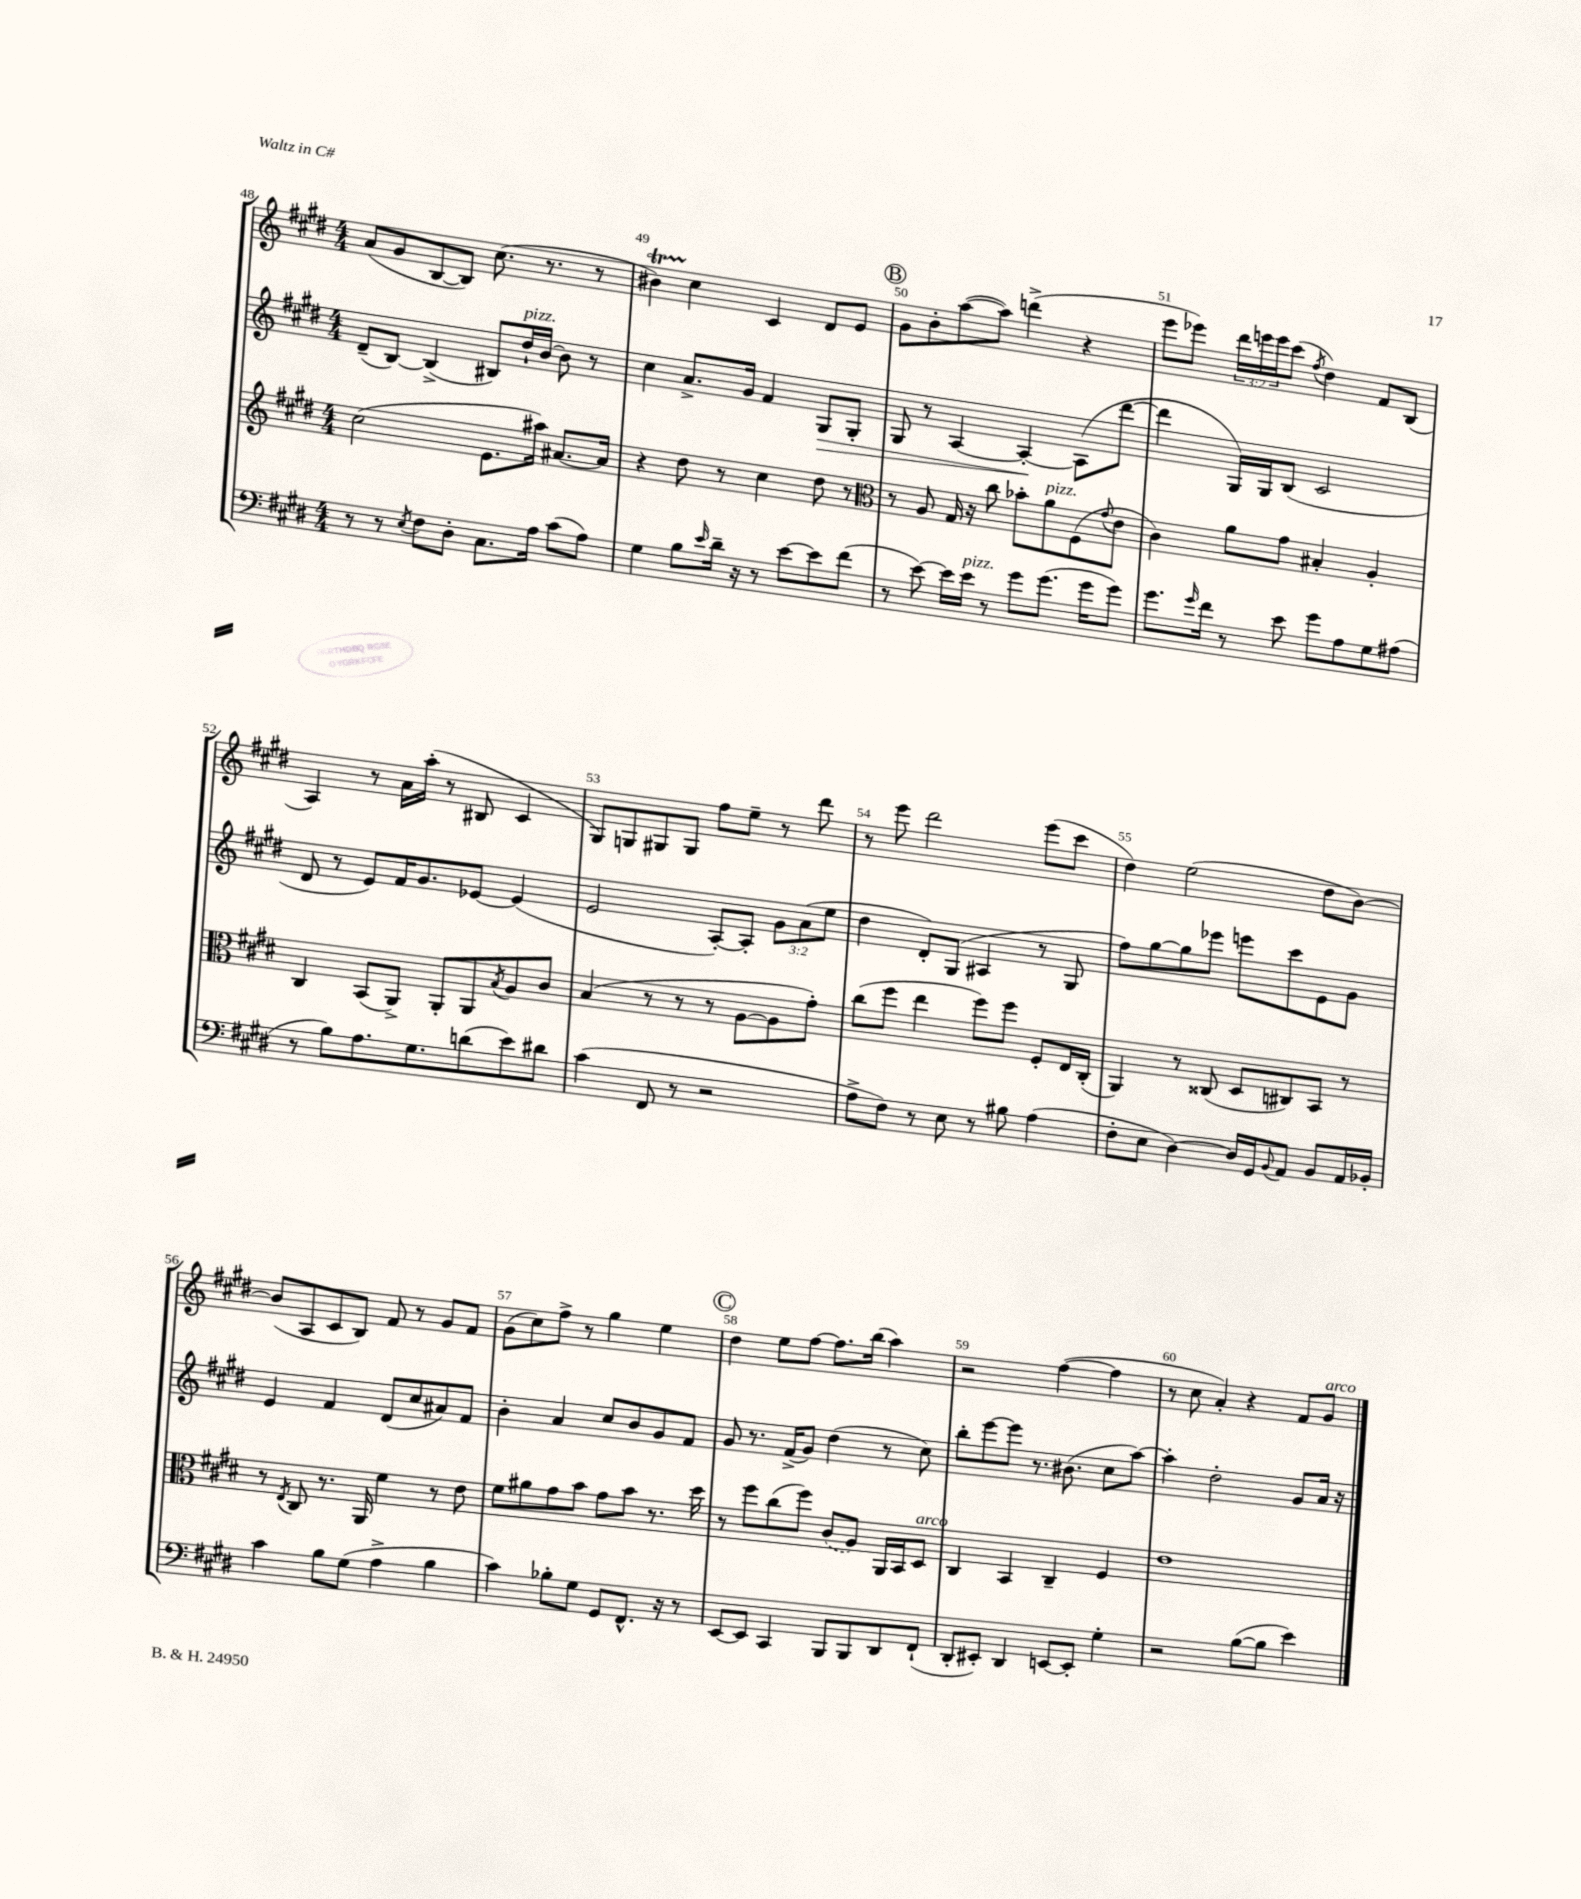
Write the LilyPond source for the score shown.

<<
\new StaffGroup <<
\new Staff = "s0" {
    \clef treble \key e \major \numericTimeSignature \time 4/4 \override Staff.TupletNumber.text = #tuplet-number::calc-fraction-text
    a'8( gis'8 b8~ b8) cis''8.( r8. r8 |
    bis'4\startTrillSpan) cis''4\stopTrillSpan cis'4 dis'8 e'8 |
    \mark \markup { \circle "B" } gis'8 b'8-. a''8~( a''8) d'''4->( r4 |
    e'''8 ees'''8) \tuplet 3/2 { dis'''16 e'''16 e'''16 } cis'''8( \acciaccatura { fis''8 } dis''4) fis'8 b8( |
    a4) r8 a'16 a''16-.( r8 bis8 cis'4 |
    gis8) g8 gis8 gis8 fis''8 e''8-- r8 dis'''8 |
    r8 e'''8 dis'''2 e'''8( cis'''8 |
    dis''4) e''2( dis''8 b'8~) |
    b'8( a8 cis'8 b8) fis'8 r8 gis'8 fis'8 |
    gis'8( cis''8) fis''8-> r8 gis''4 e''4 |
    \mark \markup { \circle "C" } dis''4 e''8 fis''8~ fis''8. b''16( a''4) |
    r2 fis''4~( fis''4 |
    r8 cis''8 a'4-.) r4 fis'8 gis'8^\markup { \italic "arco" } \bar "|." |
}
\new Staff = "s1" {
    \clef treble \key e \major \numericTimeSignature \time 4/4 \override Staff.TupletNumber.text = #tuplet-number::calc-fraction-text
    dis'8--( b8~) b4->( bis8) dis''16-!^\markup { \italic "pizz." } b'16~ b'8 r8 |
    cis''4 a'8.-> gis'16 fis'4 gis8\> gis8-. |
    \mark \markup { \circle "B" } gis8 r8 a4~ a4~-.\! a8( dis'''8~ |
    dis'''4 gis16) gis16 b8( cis'2 |
    dis'8 r8 e'8) fis'16 gis'8. ees'8~ ees'4( |
    e'2 a8~-.) a8-. \tuplet 3/2 { gis'8 a'8( e''8 } |
    dis''4 dis'8-.) gis8( ais4 r8 gis8 |
    fis''8) gis''8~ gis''8 ees'''8 e'''8 cis'''8 e'8 gis'8 |
    e'4 fis'4 dis'8( cis''8 ais'8) fis'8 |
    b'4-. a'4 cis''8 b'8 gis'8 fis'8 |
    \mark \markup { \circle "C" } gis'8 r8. fis'16->( gis'8) dis''4( r8 cis''8) |
    b''8-. e'''8~ e'''8 r8. bis'8.( cis''8 a''8~) |
    a''4-. dis''2-. gis'8 a'16 r16 \bar "|." |
}
\new Staff = "s2" {
    \clef treble \key e \major \numericTimeSignature \time 4/4
    cis''2( e'8. ais''16) ais'8.~ ais'16 |
    r4 dis''8 r8 cis''4 dis''8 r8 |
    \mark \markup { \circle "B" } \clef alto r8 a8 gis16 r16 cis''8 bes'8-. a'8^\markup { \italic "pizz." } fis8( \appoggiatura { gis'8 } e'8 |
    cis'4) a'8 gis'8 bis4-. a4-. |
    cis4 b,8( a,8->) a,8-. a,8 \acciaccatura { b8 } a8 cis'8 |
    b4( r8 r8 r8 a8~ a8 gis'8-.) |
    cis''8( fis''8 e''4 fis''8) fis''8 fis8-. e16 cis16-.( |
    a,4) r8 cisis8( dis8 cis8) b,8 r8 |
    r8 \acciaccatura { e8 } cis8 r8. a,16 fis'4 r8 e'8 |
    fis'8 ais'8 gis'8 b'8 gis'8 b'8 r8. dis''16 |
    \mark \markup { \circle "C" } r8 fis''8 cis''8( fis''8) \once \slurDashed cis'8( a8) a,16 b,16 dis8^\markup { \italic "arco" } |
    cis4 b,4 cis4-- fis4 |
    e'1 \bar "|." |
}
\new Staff = "s3" {
    \clef bass \key e \major \numericTimeSignature \time 4/4
    r8 r8 \acciaccatura { e8 } fis8 dis8-. cis8. a16 cis'8( a8) |
    gis4 b8 \grace { e'16 } dis'16-- r16 r8 e'8~ e'8 fis'8( |
    \mark \markup { \circle "B" } r8 e'8~) e'16 e'16^\markup { \italic "pizz." } r8 gis'8 gis'8.( gis'16 gis'8) |
    gis'8. \grace { gis'16 } fis'16 r8 e'8 gis'8 a8 gis8 ais8( |
    r8 b8) a8. gis8. d'8( e'8) dis'8 |
    cis'4( fis,8 r8 r2 |
    a8-> fis8) r8 e8 r8 bis8 a4( |
    fis8-. e8 dis4~) dis16 gis,16 \appoggiatura { b,8 } a,8 b,8 a,16 bes,16-. |
    cis'4 b8 gis8( a4-> b4 |
    cis'4) bes8-. gis8 gis,8 fis,8.-^ r16 r8 |
    \mark \markup { \circle "C" } e,8~ e,8 cis,4 b,,8 b,,8 dis,8 fis,8-!( |
    dis,8-. eis,8-.) dis,4 e,8~ e,8-. gis4-. |
    r2 b8~( b8 e'4) \bar "|." |
}
>>
>>
\layout { \context { \Score currentBarNumber = #48 \override BarNumber.break-visibility = ##(#f #t #t) barNumberVisibility = #all-bar-numbers-visible } }
